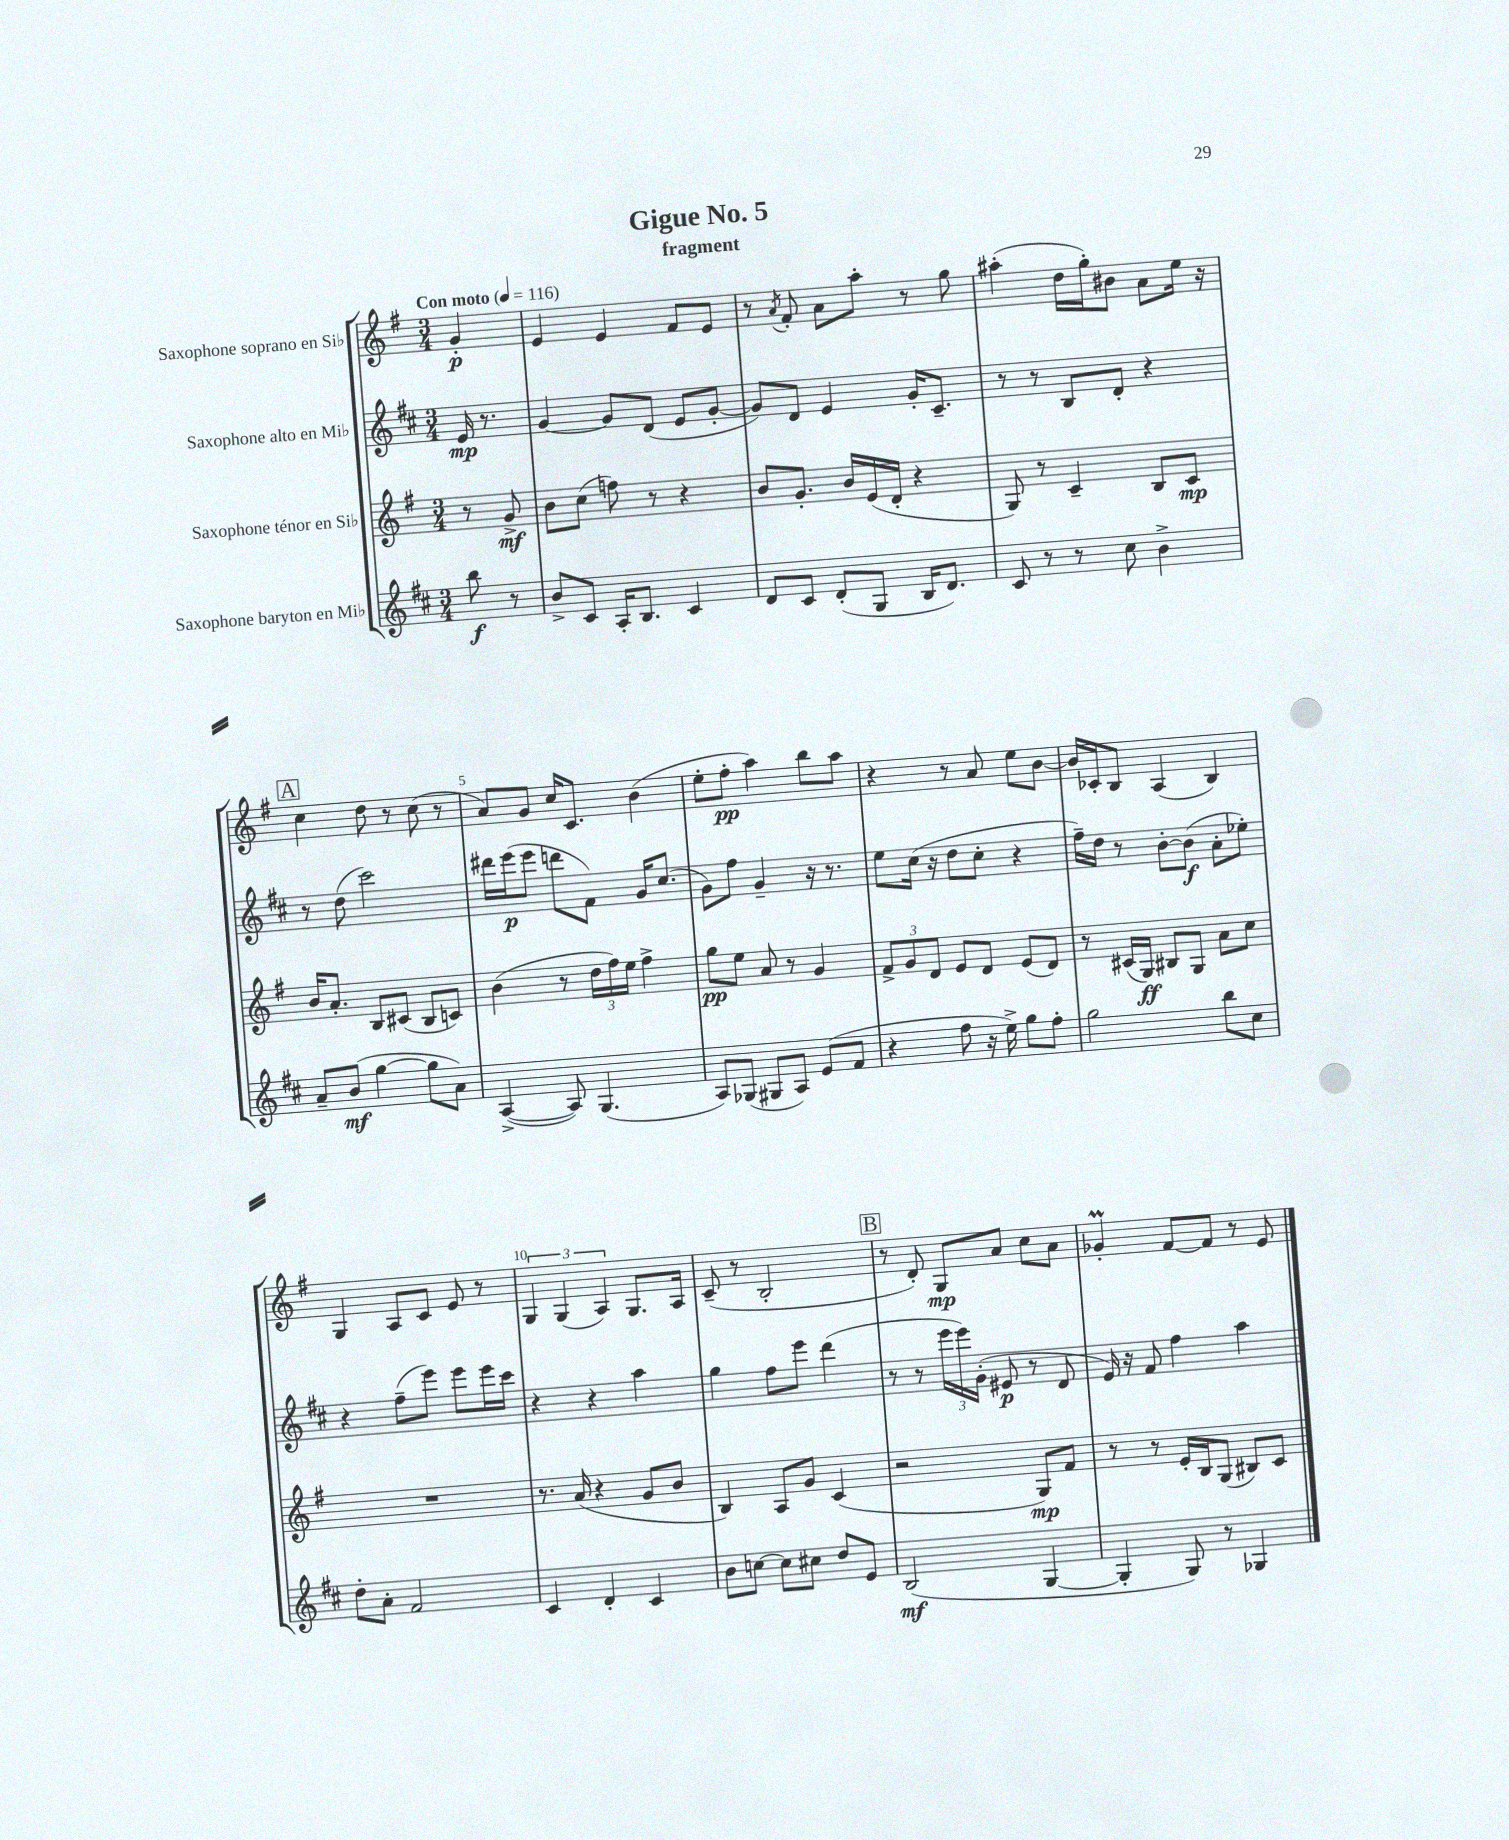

**kern	**kern	**kern	**kern
*staff4	*staff3	*staff2	*staff1
*clefG2	*clefG2	*clefG2	*clefG2
*k[f#c#]	*k[f#]	*k[f#c#]	*k[f#]
*M3/4	*M3/4	*M3/4	*M3/4
*MM116	*MM116	*MM116	*MM116
8bb	8r	16e	4g'
.	.	8.r	.
8r	8g^	.	.
=	=	=	=
8b^	8b	[4g	4e
8c#	(8cc	.	.
16A'	8ff)	8g]	4e
8.B	.	.	.
.	8r	(8d	.
4c#	4r	8e	8f#
.	.	[8g'	8e
=	=	=	=
8d	8b	8g])	8r
.	.	.	8qa
8c#	8.g'	8d	8f#'
(8d'	.	4e	8a
.	16b	.	.
8G	(16e	.	8aa'
.	16d'	.	.
16B	4r	16g'	8r
8.d)	.	8.c#~	.
.	.	.	8gg
=	=	=	=
8c#	8G)	8r	(4aa#'
8r	8r	8r	.
8r	4c~	8B	16dd
.	.	.	16gg')
8cc#	.	8d'	8b#
4b^	8B	4r	8a
.	8c	.	16ee
.	.	.	16r
=	=	=	=
8a~	16b	8r	4cc
.	8.a'	.	.
(8b	.	(8dd	.
[4gg	8B	2ccc#)	8dd
.	(8c#	.	8r
8gg]	8B	.	(8cc
8a)	8c)	.	8r
=	=	=	=
([4A^	(4b	16ddd#	8a)
.	.	(16eee	.
.	.	8eee	8g
8A])	8r	8ddd	16cc
.	.	.	8.c
(4.G	24dd	8f#)	.
.	24ff#)	.	.
.	24ee	.	.
.	4ff#^	16g	(4b
.	.	(8.cc#	.
=	=	=	=
8A)	8gg	8g)	8ee'
(8G-	8ee	8ff#	8ff#'
8G#	8a	4g~	4aa)
8A)	8r	.	.
(8e	4g	16r	8bb
.	.	8.r	.
8f#	.	.	8aa
=	=	=	=
4r	12f#^	8ee	4r
.	12g	.	.
.	.	(16cc#	.
.	12d	.	.
.	.	16r	.
8ff#	8e	8dd	8r
16r	8d	8cc#'	8a
16ee^)	.	.	.
8gg	(8e	4r	8ee
8ff#'	8d)	.	[8b
=	=	=	=
2gg	8r	16ff#~)	16b]
.	.	16dd	16c-'
.	(16c#	8r	8B
.	16G)	.	.
.	8B#	[8b'	(4A
.	8G	(8b]	.
8bb	8a	8a'	4B)
8cc#	8cc	8ee-')	.
=	=	=	=
8dd'	2.r	4r	4G
8a'	.	.	.
2f#	.	(8ff#~	8A
.	.	8eee)	8c
.	.	8eee	8e
.	.	16eee	8r
.	.	16ccc#	.
=	=	=	=
4c#	8.r	4r	6G
.	.	.	(6G
.	(16a	.	.
4d'	4r	4r	.
.	.	.	6A)
4c#	8g	4aa	8.G
.	8b	.	.
.	.	.	16A
=	=	=	=
8b	4B)	4gg	(8c~
[8cc	.	.	8r
8cc]	8A	8ff#	2B'
8cc#	8g	8eee	.
8dd	(4c	(4ddd	.
8e	.	.	.
=	=	=	=
(2B	2r	8r	8r
.	.	8r	8d')
.	.	24eee	8G
.	.	24eee)	.
.	.	(24g'	.
.	.	8e#	8a
[4G	8G)	8r	8cc
.	8f#	8d	8a
=	=	=	=
4G']	8r	16e)	4g-'
.	.	16r	.
.	8r	8f#	.
8G)	16e'	4ff#	[8f#
.	16B	.	.
8r	(8G	.	8f#]
4G-	8B#)	4aa	8r
.	8c	.	8e
==	==	==	==
*-	*-	*-	*-
